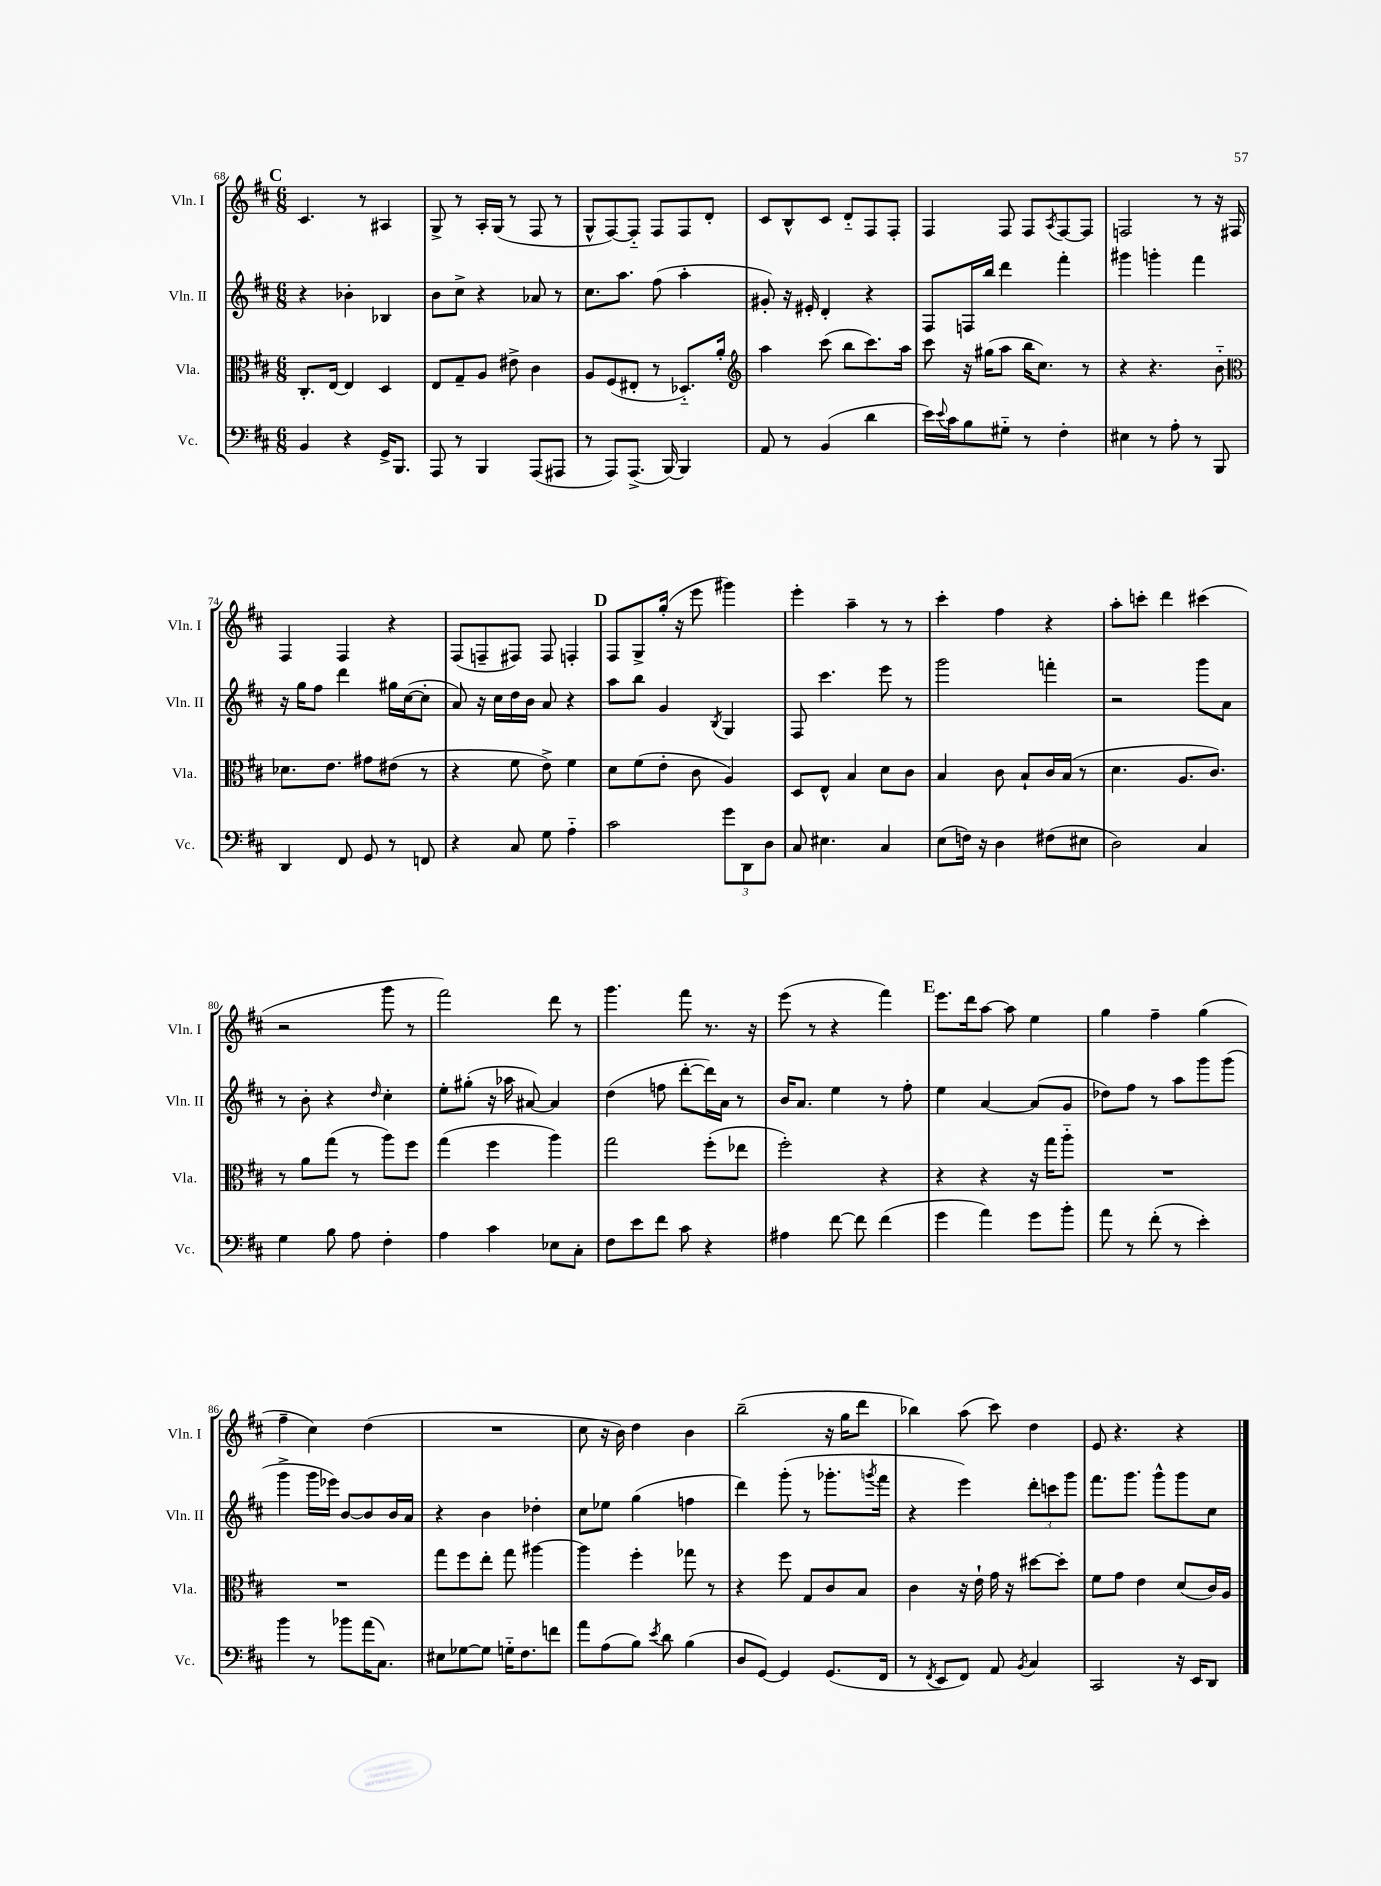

**kern	**kern	**kern	**kern
*staff4	*staff3	*staff2	*staff1
*clefF4	*clefC3	*clefG2	*clefG2
*k[f#c#]	*k[f#c#]	*k[f#c#]	*k[f#c#]
*M6/8	*M6/8	*M6/8	*M6/8
4BB	8.C#'	4r	4.c#
.	[16E	.	.
4r	4E]	4b-'	.
.	.	.	8r
16GG^	4D	4B-	4A#
8.BBB	.	.	.
=	=	=	=
8AAA	8E	8b	8G^
8r	8G~	8cc#^	8r
4BBB	8A	4r	16A'
.	.	.	(16G
.	8e#^	.	8r
(8AAA	4c#	8a-	8F#
8AAA#	.	8r	8r
=	=	=	=
8r	8A	8.cc#	8G^^
8AAA)	(8F#	.	[8F#)
.	.	8.aa	.
(8.AAA^	8E#'	.	8F#'~]
.	8r	(8ff#	8F#
[16BBB)	.	.	.
4BBB]	8.D-'~)	4aa'	8F#
.	.	.	8d'
.	16a'	.	.
=	=	=	=
*	*clefG2	*	*
8AA	4aa	8g#')	8c#
8r	.	16r	8B^^
.	.	16e#'	.
(4BB	(8ccc#	4d'	8c#
.	8bb	.	8d'~
4d	8.ccc#)	4r	8F#
.	.	.	8F#'
.	16aa	.	.
=	=	=	=
16e)	8ccc#	8F#	4F#
8qqe	.	.	.
16c#	.	.	.
8B	16r	16F	.
.	(16gg#	16bb	.
8G#'~	8aa	4ddd	8F#
8r	16bb	.	8F#
.	8.cc#)	.	.
.	.	.	8qA
4F#'	.	4fff#'	[8F#
.	8r	.	8F#]
=	=	=	=
4E#	4r	4ggg#	2F
8r	4.r	4ggg'	.
8A'	.	.	.
8r	.	4fff#	8r
8BBB	8b'~	.	16r
.	.	.	16F#
=	=	=	=
*	*clefC3	*	*
4DD	8.d-	16r	4F#
.	.	16gg	.
.	.	8ff#	.
.	8.e	.	.
8FF#	.	4ddd	4F#
8GG	8g#	.	.
8r	(8e#	16gg#	4r
.	.	([16cc#	.
8FF	8r	8cc#']	.
=	=	=	=
4r	4r	8a)	(8F#
.	.	16r	8F~
.	.	16cc#	.
8C#	8f#	16dd	8F#)
.	.	16b	.
8G	8e^)	8a	8F#
4A'~	4f#	4r	4F'
=	=	=	=
2c#	8d	8aa	8F#
.	(8f#	8bb	8G^
.	8e'	4g	(16gg'
.	.	.	16r
.	8c#	.	8eee
.	.	8qB	.
12g	4A)	4G	4ggg#)
12DD	.	.	.
12D	.	.	.
=	=	=	=
8C#	8D	8F#	4eee'
4.E#	8E^^	4.ccc#	.
.	4B	.	4aa~
4C#	8d	8eee	8r
.	8c#	8r	8r
=	=	=	=
(8E	4B	2ggg	4ccc#'
16F)	.	.	.
16r	.	.	.
4D	8c#	.	4ff#
.	8B`	.	.
(8F#	16c#	4fff'	4r
.	(16B	.	.
8E#	8r	.	.
=	=	=	=
2D)	4.d	2r	8aa'
.	.	.	8ccc'
.	.	.	4ddd
.	8.A	.	.
4C#	.	8ggg	(4ccc#
.	8.c#)	.	.
.	.	8a	.
=	=	=	=
4G	8r	8r	2r
.	8a	8b'	.
8B	(8gg	4r	.
8A	8r	.	.
.	.	16qqdd	.
4F#'	8aa)	4cc#'	8ggg
.	8ff#	.	8r
=	=	=	=
4A	(4gg	8ee'	2fff#)
.	.	(8gg#'	.
4c#	4ff#	16r	.
.	.	16aa-	.
.	.	[8a#)	.
8E-	4aa)	4a#]	8ddd
8C#'	.	.	8r
=	=	=	=
8F#	2gg	(4dd	4.ggg
8e	.	.	.
8f#	.	8ff	.
8c#	.	[8ddd'	8fff#
4r	(8ff#'	16ddd])	8.r
.	.	16a	.
.	8ee-	8r	.
.	.	.	16r
=	=	=	=
4A#	2ff#')	16b	(8eee
.	.	8.a	.
.	.	.	8r
[8f#	.	4ee	4r
8f#]	.	.	.
(4f#	4r	8r	4fff#)
.	.	8ff#'	.
=	=	=	=
4g	4r	4ee	8.eee
.	.	.	16ddd
4a)	4r	[4a	[8aa
.	.	.	8aa]
8g	16r	(8a]	4ee
.	16gg	.	.
8b'	8aa'~	8g	.
=	=	=	=
8a	2.r	8dd-)	4gg
8r	.	8ff#	.
(8f#'	.	8r	4ff#~
8r	.	8aa	.
4e')	.	8ggg	(4gg
.	.	(8ggg	.
=	=	=	=
4b	2.r	4ggg^	4ff#~
8r	.	16ggg	4cc#)
.	.	16eee-)	.
8b-	.	[8b	.
(16a	.	8b]	(4dd
8.C#)	.	.	.
.	.	16b	.
.	.	16a	.
=	=	=	=
8E#	8gg	4r	2.r
[8G-	8ff#	.	.
8G-]	8ee'	4b	.
16G'~	8gg	.	.
8.F#	.	.	.
.	[4aa#	4dd-'	.
8f	.	.	.
=	=	=	=
8a	4aa#]	8cc#	8cc#
(8A	.	8ee-	16r
.	.	.	16b)
8B)	4ff#'	(4gg	4dd
8qe	.	.	.
8d	.	.	.
(4B	8gg-	4ff	4b
.	8r	.	.
=	=	=	=
8D	4r	4ddd)	(2bb~
[8GG)	.	.	.
4GG]	8ff#	(8ggg'	.
.	8G	8r	.
(8.GG	8c#	8.ggg-'	16r
.	.	.	16gg
.	8B	.	8ddd
.	.	8qggg	.
16FF#	.	16fff#	.
=	=	=	=
8r	4c#	4r	4bb-)
8qFF#	.	.	.
8EE	.	.	.
8FF#)	16r	4eee)	(8aa
.	16e`	.	.
8AA	16g	.	8ccc#)
.	16r	.	.
8qBB	.	.	.
4C#	[8dd#	12ddd'	4dd
.	.	12ccc	.
.	8dd#']	.	.
.	.	12ggg	.
=	=	=	=
2CC#	8f#	8.fff#	8e
.	8g	.	4.r
.	.	8.ggg	.
.	4e	.	.
.	.	8ggg^^	.
16r	(8d	8ggg	4r
16EE	.	.	.
8DD	16c#)	8cc#	.
.	16A	.	.
==	==	==	==
*-	*-	*-	*-
